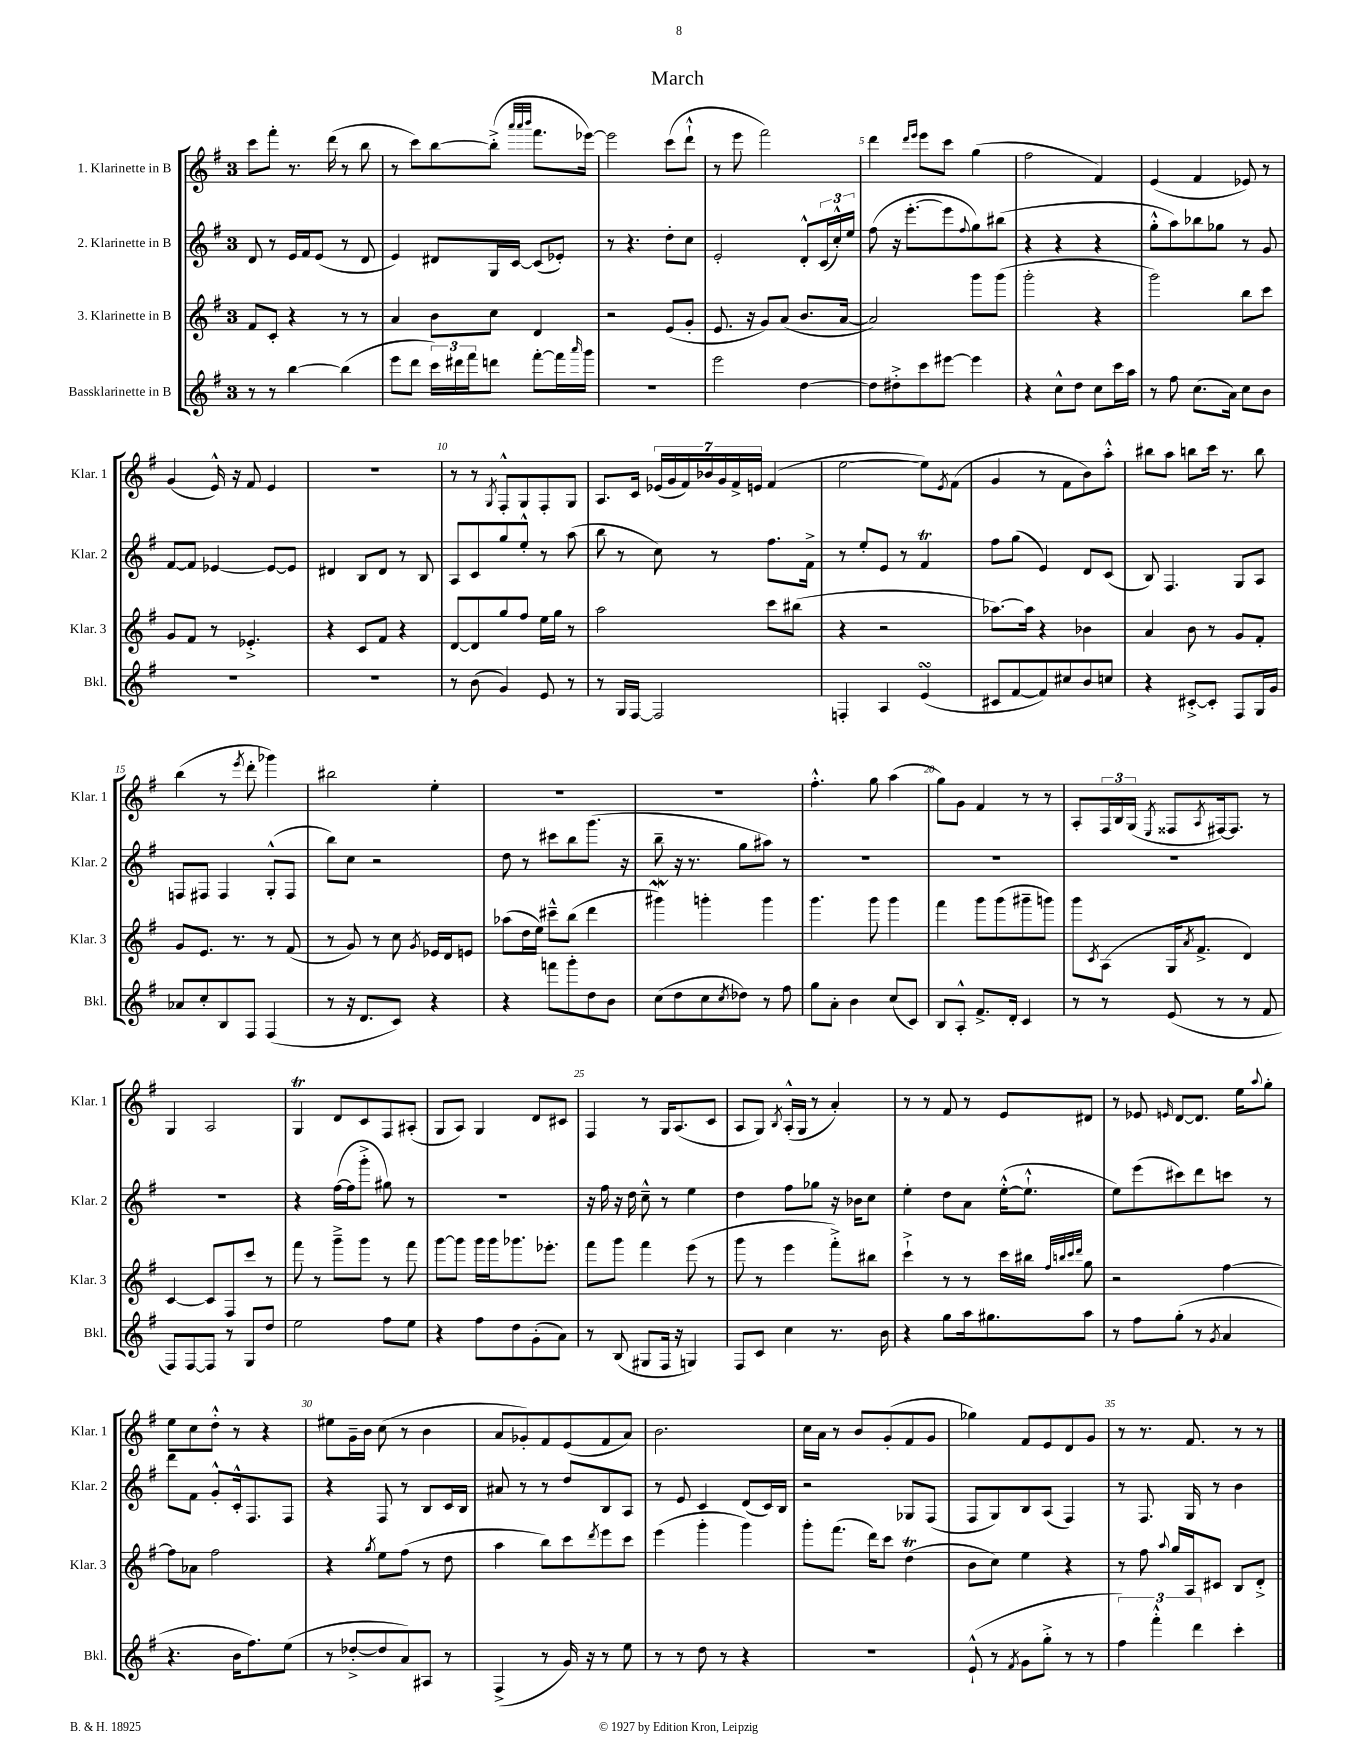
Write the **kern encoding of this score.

**kern	**kern	**kern	**kern
*part4	*part3	*part2	*part1
*staff4	*staff3	*staff2	*staff1
*I"Bassklarinette in B	*I"3. Klarinette in B	*I"2. Klarinette in B	*I"1. Klarinette in B
*I'Bkl.	*I'Klar. 3	*I'Klar. 2	*I'Klar. 1
*clefG2	*clefG2	*clefG2	*clefG2
*k[f#]	*k[f#]	*k[f#]	*k[f#]
*M3/4	*M3/4	*M3/4	*M3/4
=1	=1	=1	=1
8r	8f#/L	8d/	8ccc\L
8r	8c'/J	8r	8fff#'\J
[4bb\	4r	16e/LL	8.r
.	.	16f#/J	.
.	.	(8e/J	.
.	.	.	(16ddd\
(4bb\]	8r	8r	8r
.	8r	8d/	8bb\
=2	=2	=2	=2
8eee\L	4a/	4e/)	8r
8ddd\J	.	.	8ccc\L)
24ccc\LL)	8b\L	8d#X/L	[8bb\
24ddd#X\	.	.	.
24fff#\J	.	.	.
8dddn\J	8cc\J	16G/L	(8bb'^\J]
.	.	[16c/JJ	.
.	.	.	32qqaaa/LLL
.	.	.	32qqaaa/
.	.	.	32qqbbb/JJJ
[8fff#'\L	4d/	(8c/L]	8.fff#\L
16fff#\L]	.	8e-X'/J)	.
16qqaaa/	.	.	.
16ggg\JJ	.	.	[16eee-X\Jk)
=3	=3	=3	=3
2.r	2r	8r	2eee-\]
.	.	4.r	.
.	(8e/L	8dd'\L	(8ccc\L
.	8g'/J	8cc\J	8ddd`^^\J
=4	=4	=4	=4
2eee\	8.e/	2e'/	8r
.	.	.	8eee\
.	16r	.	.
.	8g/L)	.	2fff#\)
.	(8a/J	.	.
[4dd\	8.b/L	8d'^^/L	.
.	.	(24c/L	.
.	.	24cc'^^/)	.
.	[16a/Jk	.	.
.	.	24ee/JJ	.
=5	=5	=5	=5
8dd\L]	2a/])	(8ff#\	4ddd\
8dd#X'^\	.	16r	.
.	.	[8.eee'\L	.
.	.	.	16qqddd/LL
.	.	.	16qqeee/JJ
8ccc\	.	.	8eee\L
[8eee#X\J	.	8eee\]	8ccc\J
.	.	8qqff#/	.
4eee#\]	8ggg\L	8gg\)	(4gg\
.	(8ggg\J	(8bb#X\J	.
=6	=6	=6	=6
4r	2ggg'\	4r	2ff#\
8cc^^\L	.	4r	.
8dd\J	.	.	.
8cc\L	4r	4r	4f#/)
16ccc\L	.	.	.
16aa\JJ	.	.	.
=7	=7	=7	=7
8r	2ggg\)	8gg'^^\L	(4e/
8ff#\	.	8aa\)	.
(8.cc\L	.	8bb-X\	4f#/
.	.	8gg-X\J	.
16a\Jk)	.	.	.
8cc\L	8bb\L	8r	8e-X/)
8b\J	8ccc\J	8g/	8r
!!LO:LB:g=z
=8	=8	=8	=8
2.r	8g/L	[8f#/L	(4g/
.	8f#/J	8f#/J]	.
.	8r	[4e-X/	16e^^/)
.	.	.	16r
.	4.e-X'^/	.	8f#/
.	.	8e-/L_	4e/
.	.	8e-/J]	.
=9	=9	=9	=9
2.r	4r	4d#X/	2.r
.	8c/L	8B/L	.
.	8f#/J	8d#/J	.
.	4r	8r	.
.	.	8B/	.
=10	=10	=10	=10
8r	[8d/L	8A/L	8r
(8b\	8d/]	8c/	8r
.	.	.	8qG/
4g/)	8gg/	8gg/	8F#'^^/L
.	8ff#/J	8ee'^^/J	8G/
8e/	16ee\LL	8r	8F#'/
.	16gg\JJ	.	.
8r	8r	(8aa\	8G/J
=11	=11	=11	=11
8r	2aa\	8bb\	8.A/L
16G/LL	.	8r	.
[16F#/JJ	.	.	16c/Jk
2F#/]	.	8cc\)	(28e-X/LL
.	.	.	28g/
.	.	.	28f#/)
.	.	.	28b-X/
.	.	8r	.
.	.	.	28g/
.	.	.	28f#^/
.	.	.	28en/JJ
.	8ccc\L	8.ff#\L	(4f#/
.	(8bb#X\J	.	.
.	.	16f#^\Jk	.
=12	=12	=12	=12
4Fn'/	4r	8r	[2ee\
.	.	8ee'/L	.
4A/	2r	8e/J	.
.	.	8r	.
(4esSSS/	.	4f#t/	8ee\L])
.	.	.	8qe/
.	.	.	(8f#\J
=13	=13	=13	=13
8c#X/L	[8.aa-X\L)	8ff#\L	4g/
[8f#/	.	(8gg\J	.
.	16aa-\Jk]	.	.
8f#/])	4r	4e/)	8r
8cc#X/	.	.	8f#\L
8b/	4b-X\	8d/L	8b\)
8ccn/J	.	(8c/J	8aa'^^\J
=14	=14	=14	=14
4r	4a/	8B/)	8bb#X\L
.	.	4.F#/	8aa\J
[8c#X'^/L	8b\	.	8bbn\L
8c#'/J]	8r	.	16ccc\Jk
.	.	.	8.r
8F#/L	8g/L	8G/L	.
16G/L	8f#'/J	8A/J	8bb\
16g/JJ	.	.	.
!!LO:LB:g=z
=15	=15	=15	=15
8a-X/L	8g/L	8Fn/L	(4bb\
8cc'/	8.e/J	8F#X/J	.
8B/	.	4F#/	8r
.	8.r	.	.
.	.	.	8qeee/
8F#/J	.	.	8ddd'\
(4F#/	8r	(8G'^^/L	4ggg-X\)
.	(8f#/	8F#/J	.
=16	=16	=16	=16
8r	8r	8bb\L)	2bb#X\
16r	8g/)	8cc\J	.
8.d/L	.	.	.
.	8r	2r	.
8c/J)	8cc\	.	.
.	8qg/	.	.
4r	16e-X/LL	.	4ee'\
.	16d/J	.	.
.	8en/J	.	.
=17	=17	=17	=17
4r	(8aa-X\L	8dd\	2.r
.	16dd\L	8r	.
.	16ee\JJ)	.	.
8fffn\L	8ccc#X~^^\L	8ccc#X\L	.
8ggg'\	(8bb\J	8bb\	.
8dd\	4ddd\	(8.ggg\J	.
8b\J	.	.	.
.	.	16r	.
=18	=18	=18	=18
(8cc\L	4ggg#XW\)	8bb~\	2.r
8dd\	.	16r	.
.	.	8.r	.
8cc\	4gggn'\	.	.
8qcc/	.	.	.
8dd-X\J)	.	8gg\L	.
8r	4ggg\	8aa#X\J)	.
8ff#\	.	8r	.
=19	=19	=19	=19
8gg\L	4.ggg\	2.r	4.ff#'^^\
8a'\J	.	.	.
4b\	.	.	.
.	8ggg\	.	8gg\
(8cc/L	4ggg\	.	(4aa\
8c/J)	.	.	.
=20	=20	=20	=20
8B/L	4fff#\	2.r	8gg\L)
8A'^^/J	.	.	8g\J
8.f#^/L	8ggg\L	.	4f#/
.	(8ggg\	.	.
16d'/Jk	.	.	.
4c/	8ggg#X~\	.	8r
.	8gggn\J)	.	8r
=21	=21	=21	=21
8r	8ggg\L	2.r	8A'/L
.	8qc/	.	.
8r	(8A\J	.	24F#/L
.	.	.	24B/
.	.	.	(24G/JJ
.	.	.	8qE/
(8e/	16G/KL	.	8F##X/L
.	8qa/	.	.
.	8.f#^/J	.	.
.	.	.	8qA/
8r	.	.	[16F#X/k)
.	.	.	8.F#/J]
8r	4d/)	.	.
8f#/	.	.	8r
!!LO:LB:g=z
=22	=22	=22	=22
8F#/L)	[4c/	2.r	4G/
[8F#/	.	.	.
8F#/J]	8c/L]	.	2A/
8r	8F#/	.	.
8G/L	8ccc/J	.	.
8dd/J	8r	.	.
=23	=23	=23	=23
2ee\	8fff#\	4r	4GT/
.	8r	.	.
.	8ggg~^\L	([16ff#\LL	8d/L
.	.	16ff#\J]	.
.	8ggg\J	8ggg'^\J	8c/
8ff#\L	8r	8gg#X\)	8F#/
8ee\J	8fff#\	8r	(8A#X'/J
=24	=24	=24	=24
4r	[8ggg\L	2.r	8G/L
.	8ggg\J]	.	8A/J)
8ff#\L	16ggg\LL	.	4G/
.	16ggg\J	.	.
8dd\	8.ggg-X\	.	.
(8g'\	.	.	8d/L
.	8.eee-X'\J	.	.
8a\J)	.	.	8c#X/J
=25	=25	=25	=25
8r	8fff#\L	16r	4F#/
.	.	16ff#\	.
(8B/	8ggg\J	16r	.
.	.	16dd\	.
8G#X/L	4fff#\	8cc~^^\	8r
16F#/Jk	.	8r	16G/KL
16r	.	.	(8.A/
4Gn/)	(8eee\	4ee\	.
.	8r	.	8c/J
=26	=26	=26	=26
8F#/L	8ggg\	4dd\	8A/L
8c/J	8r	.	8G/J)
.	.	.	8qB/
4cc\	4eee\	8ff#\L	(16A'^^/LL
.	.	.	16G/JJ
.	.	8gg-X\J	8r
8.r	8fff#'^\L)	16r	4a'/)
.	.	16b-X\KL	.
.	8bb#X\J	8cc\J	.
16b\	.	.	.
=27	=27	=27	=27
4r	4ccc`^\	4ee'\	8r
.	.	.	8r
8gg\L	8r	8dd\L	8f#/
16aa\k	8r	8a\J	8r
8.gg#X\	.	.	.
.	16ccc\LL	([16ee'^^\KL	8e/L
.	16bb#X\JJ	8.ee`^^\J]	.
.	32qqff#/LLL	.	.
.	32qqbbn/	.	.
.	32qqccc/	.	.
.	32qqddd/JJJ	.	.
8aa\J	8gg\	.	8d#X/J
=28	=28	=28	=28
8r	2r	8ee\L)	8r
8ff#\L	.	(8eee\	8e-X/
.	.	.	16qqen/
(8gg'\J	.	8ccc#X\)	[8d/L
8r	.	8ddd\	8.d/J]
8qg/	.	.	.
4a/	[4ff#\	8cccn\J	.
.	.	.	16ee\KL
.	.	.	8qqaa/
.	.	8r	8gg'\J
!!LO:LB:g=z
=29	=29	=29	=29
4.r	8ff#\L]	8ddd\L	8ee\L
.	8a-X\J	8f#\J	8cc\
.	2ff#\	8g'^^/L	8dd'^^\J
16b\KL	.	16c'^^/k	8r
8.ff#\)	.	8.F#/	.
.	.	.	4r
(8ee\J	.	8F#/J	.
=30	=30	=30	=30
8r	4r	4r	8ee#X\L
[8dd-X'^/L	.	.	16g~\L
.	.	.	16b\JJ
.	8qgg/	.	.
8dd-/]	8ee\L	8F#/	(8cc\
8a/)	(8ff#\J	8r	8r
8A#X/J	8r	8B/L	4b\
8r	8dd\	16c/L	.
.	.	16B/JJ	.
=31	=31	=31	=31
(4F#^/	4aa\	8a#X/	8a/L
.	.	8r	8g-X'/)
8r	8bb\L)	8r	8f#/
16g/)	8ccc\	8dd/L	(8e/
16r	.	.	.
.	8qddd/	.	.
8r	8eee\	8B/	8f#/
8ee\	8ccc\J	8A/J	8a/J)
=32	=32	=32	=32
8r	(4eee\	8r	2.b\
8r	.	8e/	.
8dd\	4ggg'\	4c/	.
8r	.	.	.
4r	4ggg\)	(8d/L	.
.	.	16c/L)	.
.	.	16B/JJ	.
=33	=33	=33	=33
2.r	8ggg'\L	2r	16cc\LL
.	.	.	16a\JJ
.	(8.fff#\J	.	8r
.	.	.	8b/L
.	16ddd\KL)	.	.
.	8ccc\J	.	(8g'/
.	(4ddT\	8G-X/L	8f#/
.	.	(8F#/J	8g/J
=34	=34	=34	=34
(8e`^^/	8b\L	8F#/L	4gg-X\)
8r	8cc\J)	8G/)	.
8qf#/	.	.	.
8g\L	4ee\	8B/	8f#/L
8gg'^\J	.	(8A/J	8e/
8r	4r	4F#/)	8d/
8r	.	.	8g/J
=35	=35	=35	=35
6ff#\)	8r	8r	8r
.	8ff#\	8.F#/	8.r
6fff#'^^\	.	.	.
.	8qqaa/	.	.
.	16gg/LL	.	.
.	16A/J	16G/	8.f#/
6ddd\	.	.	.
.	8c#X/J	8r	.
4ccc'\	8B/L	4b\	8r
.	8d'^/J	.	8r
==	==	==	==
*-	*-	*-	*-
